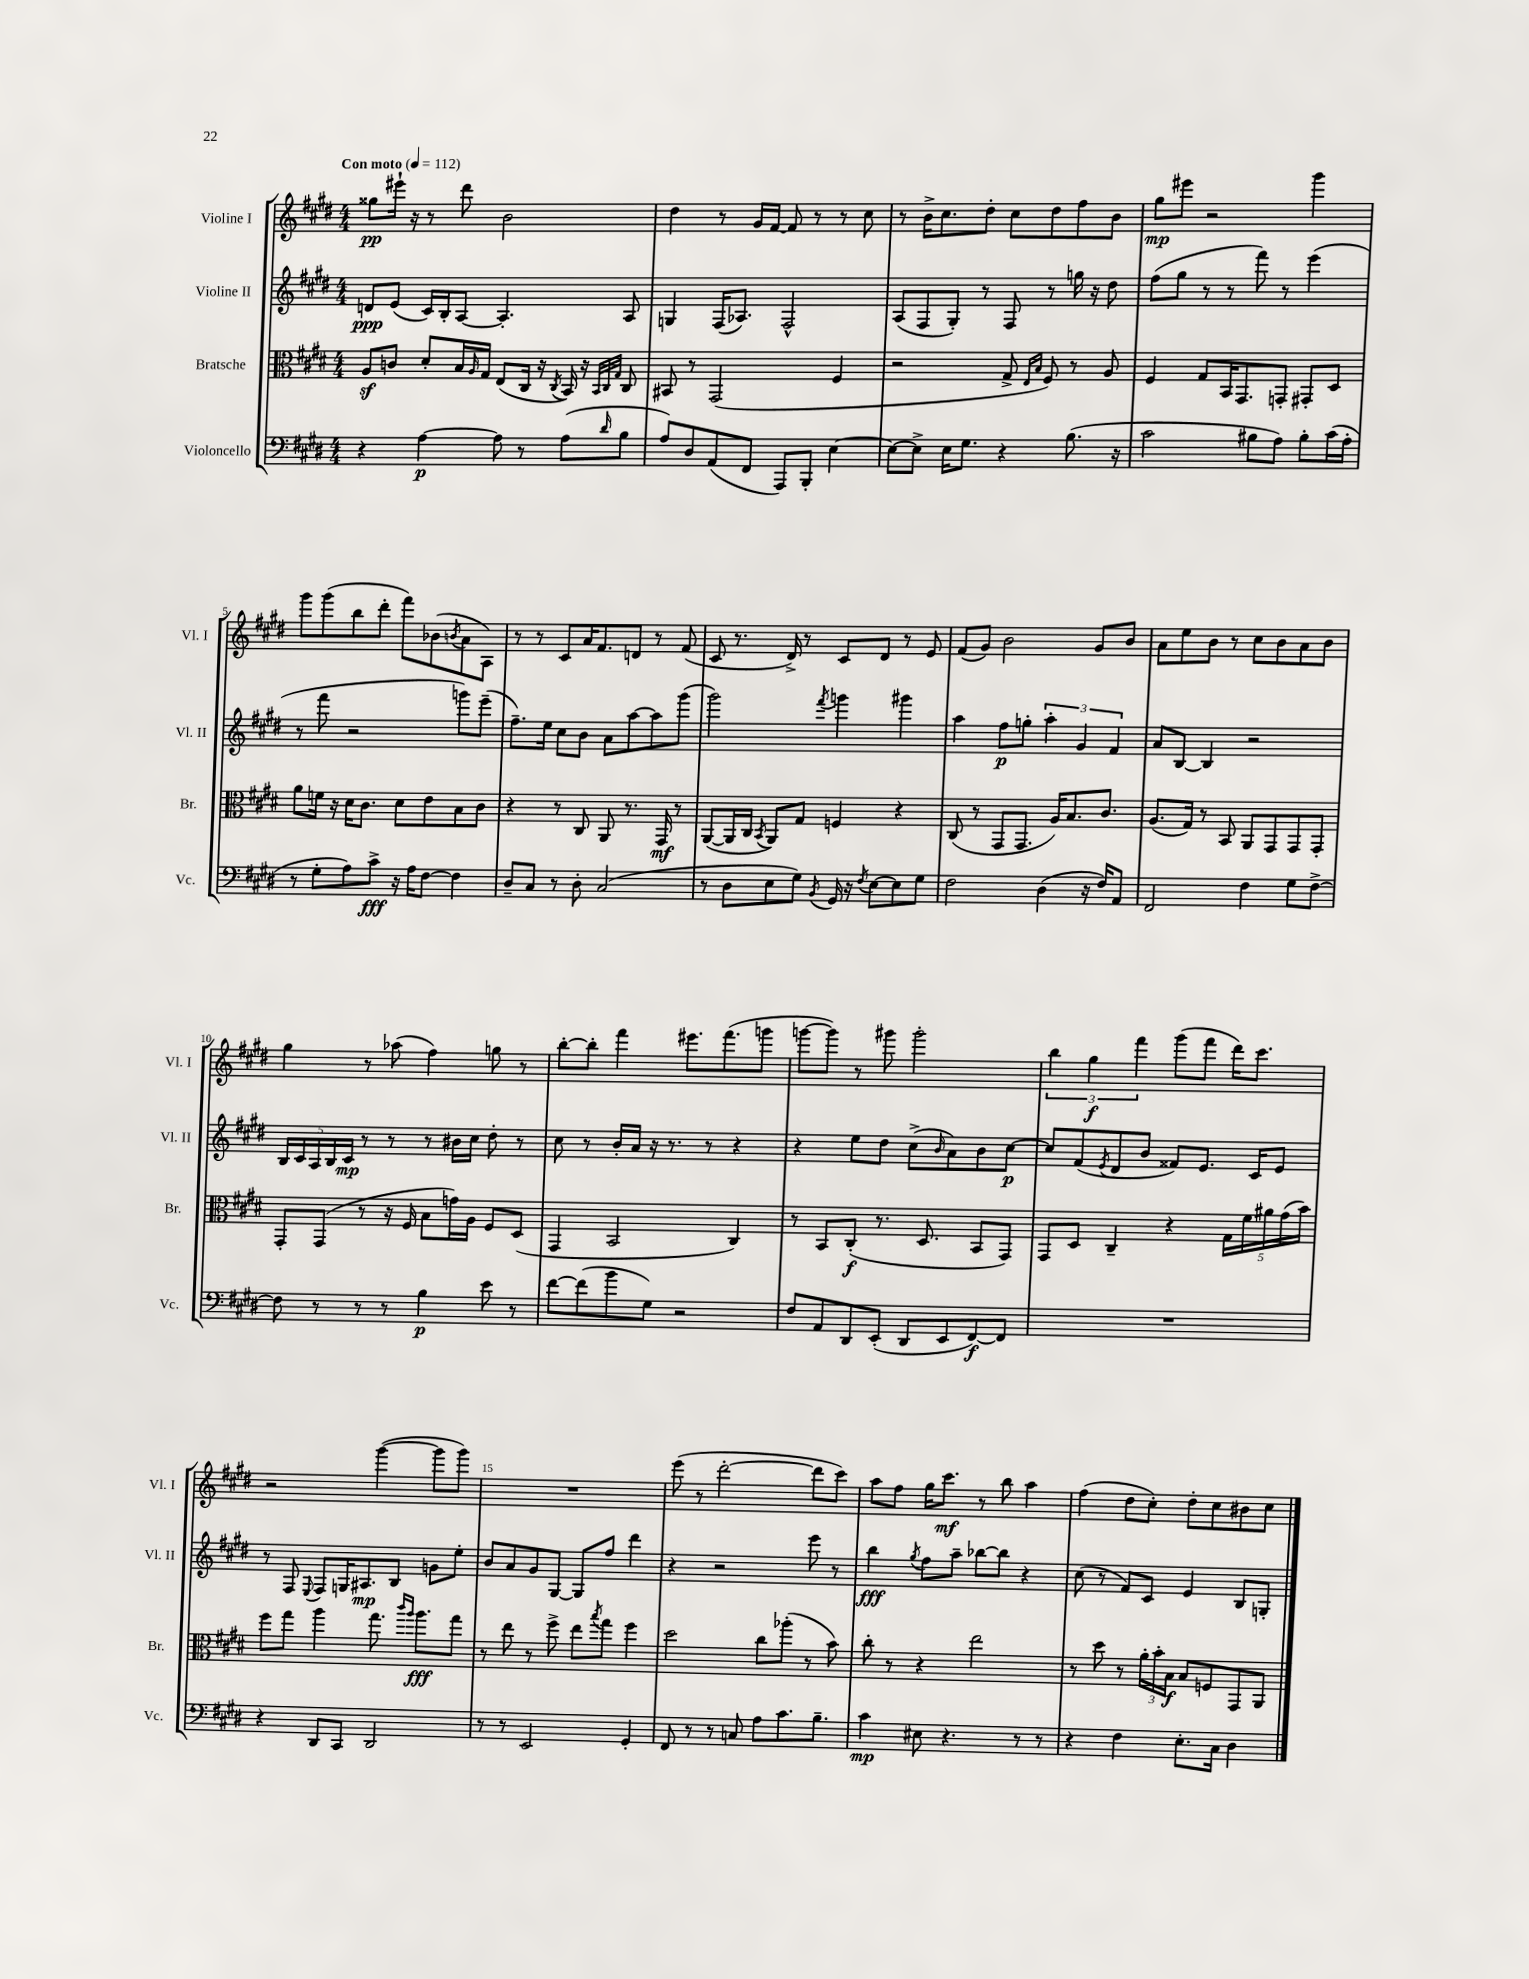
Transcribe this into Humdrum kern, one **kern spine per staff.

**kern	**kern	**kern	**kern
*staff4	*staff3	*staff2	*staff1
*clefF4	*clefC3	*clefG2	*clefG2
*k[f#c#g#d#]	*k[f#c#g#d#]	*k[f#c#g#d#]	*k[f#c#g#d#]
*M4/4	*M4/4	*M4/4	*M4/4
*MM112	*MM112	*MM112	*MM112
4r	8A	8d	8gg##
.	8c	(8e	16eee#`
.	.	.	16r
[4A	8d#'	16c#)	8r
.	.	16B'	.
.	16B	[8A	8ddd#
.	16qqA	.	.
.	16G#	.	.
8A]	(8E	4.A']	2b
8r	16C#	.	.
.	16r	.	.
.	8qC#	.	.
(8A	16BB)	.	.
.	16r	.	.
.	32qqBB	.	.
.	32qqC#	.	.
16qqd#	32qqG#	.	.
8B	8C#	8A	.
=	=	=	=
8A)	8BB#	4G	4dd#
8D#	8r	.	.
(8AA	(2GG#	(16F#	8r
.	.	8.A-)	.
8FF#	.	.	16g#
.	.	.	[16f#
8AAA)	.	2F#^^	8f#]
8BBB'	.	.	8r
[4E	4F#	.	8r
.	.	.	8cc#
=	=	=	=
8E_	2r	(8A	8r
8E^]	.	8F#	16b^
.	.	.	8.cc#
16E	.	8G#')	.
8.G#	.	.	.
.	.	8r	8dd#'
4r	8G#^	8F#	8cc#
.	16qqE	.	.
.	16qqB	.	.
.	8F#)	8r	8dd#
(8.B	8r	16gg	8ff#
.	.	16r	.
.	8A	8dd#	8b
16r	.	.	.
=	=	=	=
2c#	4F#	(8ff#	8gg#
.	.	8gg#	8eee#
.	8G#	8r	2r
.	16BB	8r	.
.	8.GG#	.	.
8B#	.	8fff#)	.
8A)	8GG'	8r	.
8B#'	8GG#'	(4eee	4ggg#
(16c#	8D#	.	.
16A'	.	.	.
=	=	=	=
8r	8a	8r	8ggg#
8G#'	16f	8fff#	(8ggg#
.	16r	.	.
8A)	16d#	2r	8bb
.	8.c#	.	.
8c#^	.	.	8ddd#'
16r	8d#	.	8fff#)
16A	.	.	.
[8F#	8e	.	(8b-
.	.	.	8qb
4F#]	8B	8ggg)	8a
.	8c#	(8eee~	8A)
=	=	=	=
8D#~	4r	8.ff#~)	8r
8C#	.	.	8r
.	.	16ee	.
8r	8r	8cc#	8c#
8D#'	8C#	8b	16a
.	.	.	8.f#
(2C#	8AA	8a	.
.	8.r	[8aa	8d
.	.	8aa]	8r
.	16GG#	.	.
.	8r	(8ggg#	(8f#
=	=	=	=
8r	([8AA	2ggg#)	8c#
8D#	16AA]	.	8.r
.	16C#	.	.
.	8qBB	.	.
8E	8AA)	.	.
.	.	.	16d#^)
8G#)	8G#	.	8r
8qBB	.	8qfff#	.
16GG#	4F	4ggg	8c#
16r	.	.	.
8qF#	.	.	.
[8E	.	.	8d#
8E]	4r	4ggg#	8r
8G#	.	.	8e
=	=	=	=
2F#	(8C#	4aa	(8f#
.	8r	.	8g#)
.	8GG#	8ff#	2b
.	8.GG#	8gg'	.
(4D#	.	6aa'	.
.	16A)	.	.
.	8.B	.	.
.	.	6g#	.
16r	.	.	8g#
16F#)	8.c#	.	.
.	.	6f#	.
8AA	.	.	8b
=	=	=	=
2FF#	(8.A	8a	8a
.	.	[8B	8ee
.	16G#)	.	.
.	8r	4B]	8b
.	8BB	.	8r
4F#	8AA	2r	8cc#
.	8GG#	.	8b
8G#	8GG#	.	8a
[8F#^	8GG#'	.	8b
=	=	=	=
8F#]	8GG#'	20B	4gg#
.	.	20c#	.
.	.	20A	.
8r	(8GG#	.	.
.	.	20B	.
.	.	20c#	.
8r	8r	8r	8r
8r	16r	8r	(8aa-
.	16F#	.	.
4B	8B	8r	4ff#)
.	16g)	16b#	.
.	16A	16cc#	.
8e	8F#	8dd#'	8gg
8r	(8D#	8r	8r
=	=	=	=
[8f#	4GG#	8cc#	[8bb'
(8f#]	.	8r	8bb']
8b	2BB	16b'	4fff#
.	.	16a	.
8G#)	.	16r	.
.	.	8.r	.
2r	.	.	8.eee#
.	.	8r	.
.	.	.	(8.fff#
.	4C#)	4r	.
.	.	.	8ggg
=	=	=	=
8F#	8r	4r	[8ggg
8AA	8BB	.	8ggg])
8DD#	(8C#'	8ee	8r
(8EE'	8.r	8dd#	8ggg#
8DD#	.	(8cc#^	2ggg#'
.	8.D#	.	.
.	.	16qqb	.
8EE	.	8a)	.
[8FF#)	8BB	8b	.
8FF#]	8GG#)	[8cc#	.
=	=	=	=
1r	8GG#	8cc#]	6bb
.	8D#	(8f#	.
.	.	.	6gg#
.	.	8qe	.
.	4C#~	8d#	.
.	.	.	6fff#
.	.	8b	.
.	4r	8f##)	(8ggg#
.	.	8.e	8fff#
.	20G#	.	16ddd#)
.	20f#	.	.
.	.	16c#	8.ccc#
.	20a#	.	.
.	.	8e	.
.	(20g#	.	.
.	20b)	.	.
=	=	=	=
4r	8ff#	8r	2r
.	8gg#	8F#	.
.	.	8qqE	.
8DD#	4aa	8F#	.
8CC#	.	16G	.
.	.	8.A#	.
2DD#	8.gg#	.	([4ggg#
.	.	8B	.
.	16qqccc#	.	.
.	16qqaa	.	.
.	8.aa	.	.
.	.	8g	8ggg#]
.	8gg#	8ee'	8ggg#)
=	=	=	=
8r	8r	8b	1r
8r	8ee	8a	.
2EE	8r	8g#	.
.	8ff#^	[8G#	.
.	8ee	8G#]	.
.	8qbb	.	.
.	8gg#	8ff#	.
4GG#'	4ff#	4ddd#	.
=	=	=	=
8FF#	2dd#	4r	(8eee
8r	.	.	8r
8r	.	2r	[2ddd#'
8C	.	.	.
8A	8cc#	.	.
8.c#	(8aa-'	.	.
.	8r	8eee	8ddd#]
8.B~	.	.	.
.	8b)	8r	8ccc#)
=	=	=	=
4c#	8cc#'	4bb	8aa
.	8r	.	8ff#
.	.	8qgg#	.
8E#	4r	8ff#	16gg#
.	.	.	8.ccc#
4.r	.	8aa~	.
.	2ee	[8bb-	8r
.	.	8bb-]	8bb
8r	.	4r	4aa
8r	.	.	.
=	=	=	=
4r	8r	(8cc#	(4ff#
.	8dd#	8r	.
4F#	8r	8f#)	8dd#
.	24a'	8c#	8cc#')
.	24b'	.	.
.	24B	.	.
8.E'	8B	4e	8dd#'
.	8F	.	8cc#
16C#	.	.	.
4D#	8GG#	8B	8b#
.	8AA	8G'	8cc#
==	==	==	==
*-	*-	*-	*-
